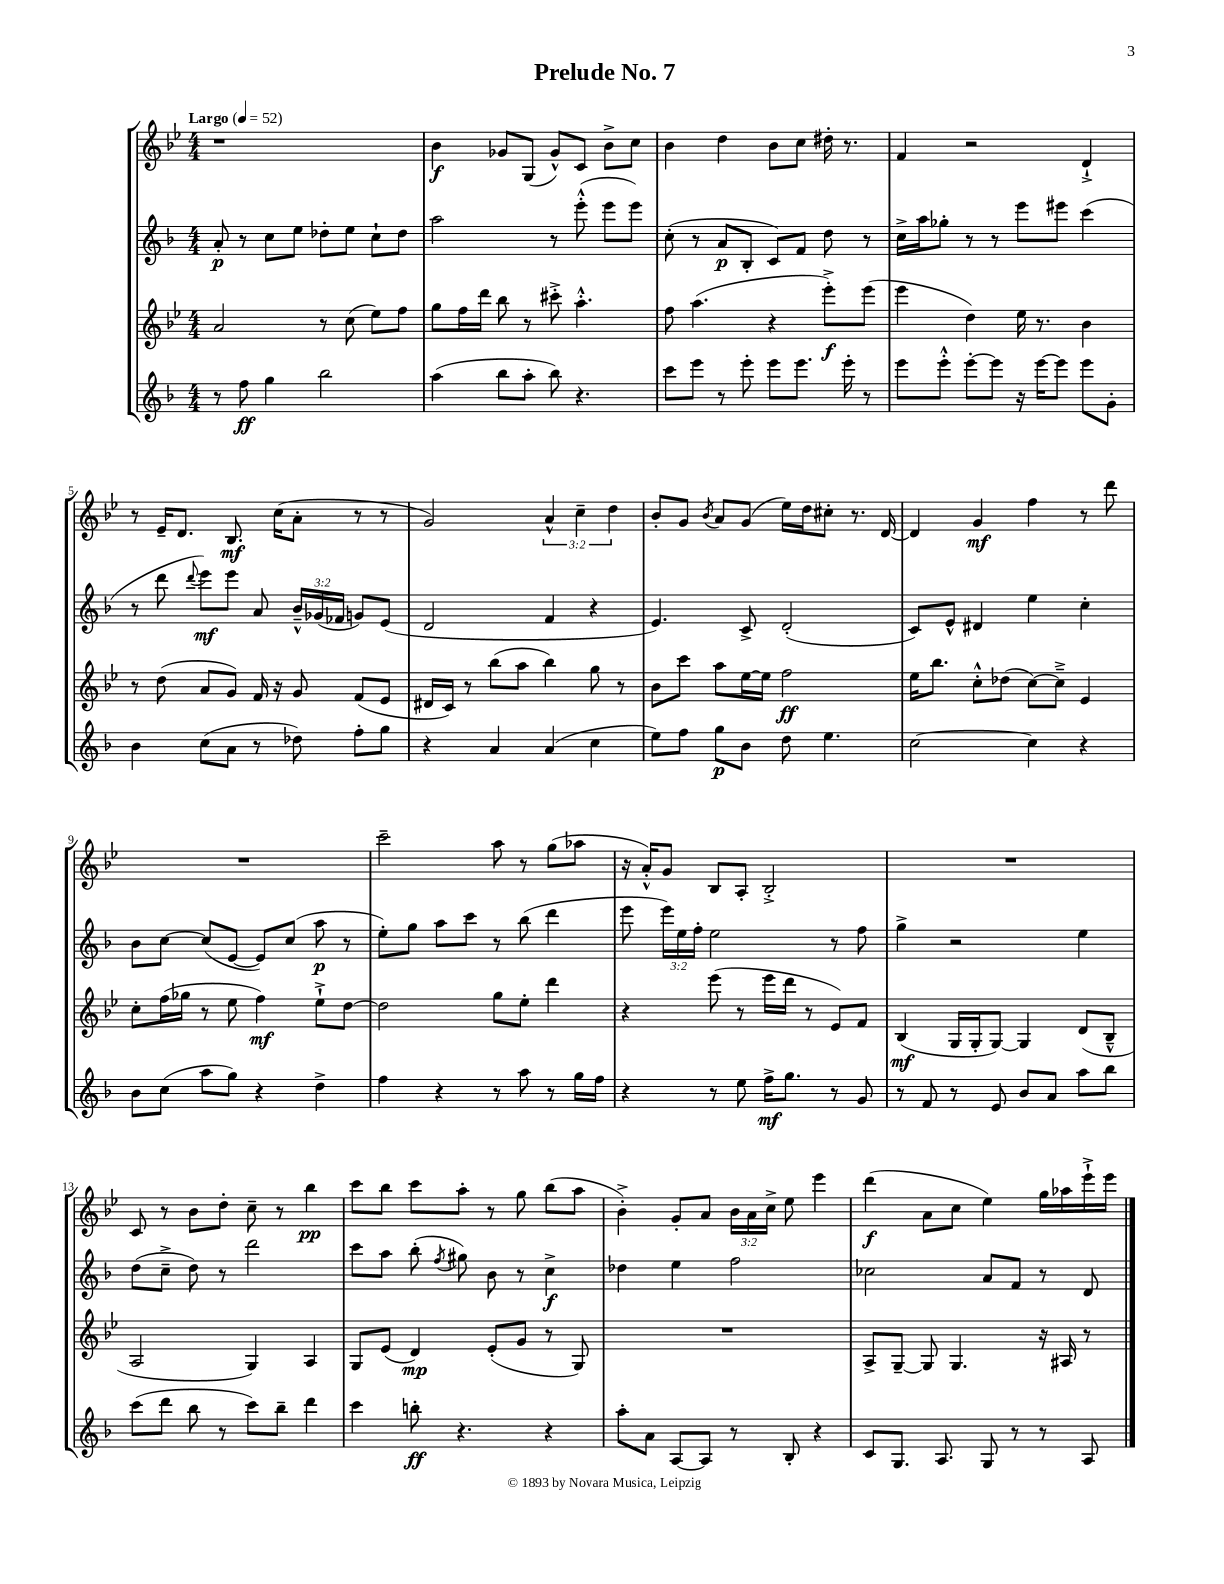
\header { title = "Prelude No. 7" }
<<
\new StaffGroup <<
\new Staff = "s0" {
    \clef treble \key bes \major \numericTimeSignature \time 4/4 \override Staff.TupletNumber.text = #tuplet-number::calc-fraction-text \tempo "Largo" 4 = 52
    \autoBeamOff r1 |
    bes'4\f ges'8[ g8]( ges'8[-^) c'8] bes'8[-> c''8] |
    bes'4 d''4 bes'8[ c''8] dis''16-. r8. |
    f'4 r2 d'4-!-> |
    r8 ees'16[-- d'8.] bes8.\mf c''16[( a'8]-. r8 r8 |
    g'2) \tuplet 3/2 { a'4-^ c''4-- d''4 } |
    bes'8[-. g'8] \acciaccatura { bes'8 } a'8[ g'8]( ees''16[) d''16 cis''8]-. r8. d'16~ |
    d'4 g'4\mf f''4 r8 d'''8 |
    R1 |
    c'''2-- a''8 r8 g''8[( aes''8] |
    r16 a'16[-.-^) g'8] bes8[ a8]-. bes2-.-> |
    R1 |
    c'8 r8 bes'8[ d''8]-. c''8-- r8 bes''4\pp |
    c'''8[ bes''8] c'''8[ a''8]-. r8 g''8 bes''8[( a''8] |
    bes'4-.->) g'8[-. a'8] \tuplet 3/2 { bes'16[ a'16 c''16]-> } ees''8 ees'''4 |
    d'''4\f( a'8[ c''8] ees''4) g''16[ aes''16 ees'''16-!-> ees'''16] \bar "|." |
}
\new Staff = "s1" {
    \clef treble \key f \major \numericTimeSignature \time 4/4 \override Staff.TupletNumber.text = #tuplet-number::calc-fraction-text
    \autoBeamOff a'8-.\p r8 c''8[ e''8] des''8[-. e''8] c''8[-! des''8] |
    a''2 r8 e'''8-.-^( e'''8[ e'''8]) |
    c''8-.( r8 a'8[\p bes8]-. c'8[) f'8] d''8 r8 |
    c''16[-> a''16 ges''8]-. r8 r8 e'''8[ eis'''8] c'''4( |
    r8 d'''8 \appoggiatura { d'''8 } e'''8[\mf) e'''8] a'8 \tuplet 3/2 { bes'16[---^ ges'16( fes'16] } g'8[) e'8]( |
    d'2 f'4 r4 |
    e'4.) c'8-> d'2-.( |
    c'8[) e'8]-^ dis'4 e''4 c''4-. |
    bes'8[ c''8]~ c''8[( e'8]~ e'8[) c''8]( a''8\p r8 |
    e''8[-.) g''8] a''8[ c'''8] r8 bes''8( d'''4 |
    e'''8 \tuplet 3/2 { e'''16[) e''16 f''16]-. } e''2 r8 f''8 |
    g''4-> r2 e''4 |
    d''8[( c''8]---> d''8) r8 d'''2 |
    c'''8[ a''8] bes''8-.( \acciaccatura { f''8 } gis''8) bes'8 r8 c''4->\f |
    des''4 e''4 f''2 |
    ces''2 a'8[ f'8] r8 d'8 \bar "|." |
}
\new Staff = "s2" {
    \clef treble \key bes \major \numericTimeSignature \time 4/4
    \autoBeamOff a'2 r8 c''8( ees''8[) f''8] |
    g''8[ f''16 d'''16] bes''8 r8 cis'''8-.-> a''4.-.-^ |
    f''8 a''4.( r4 ees'''8[-.->\f) ees'''8]( |
    ees'''4 d''4) ees''16 r8. bes'4 |
    r8 d''8( a'8[ g'8]) f'16 r16 g'8 f'8[( ees'8] |
    dis'16[ c'16]) r8 bes''8[( a''8] bes''4) g''8 r8 |
    bes'8[ c'''8] a''8[ ees''16~ ees''16] f''2\ff |
    ees''16[ bes''8.] c''8[-.-^ des''8]( c''8[~) c''8]---> ees'4 |
    c''8[-. f''16( ges''16] r8 ees''8 f''4\mf) ees''8[-!-> d''8]~ |
    d''2 g''8[ ees''8]-. d'''4 |
    r4 ees'''8( r8 ees'''16[ d'''16] r8 ees'8[) f'8] |
    bes4\mf( g16[ g16-. g8]~) g4 d'8[( bes8]---^ |
    a2 g4) a4 |
    g8[ ees'8]( d'4\mp) ees'8[-.( g'8] r8 g8) |
    R1 |
    a8[-> g8]~-- g8 g4. r16 ais16 r8 \bar "|." |
}
\new Staff = "s3" {
    \clef treble \key f \major \numericTimeSignature \time 4/4
    \autoBeamOff r8 f''8\ff g''4 bes''2 |
    a''4( bes''8[ a''8]-. bes''8) r4. |
    c'''8[ e'''8] r8 e'''8-. e'''8[ e'''8.] e'''16-. r8 |
    e'''8[ e'''8]-.-^ e'''8[~-. e'''8] r16 e'''16[~ e'''8] e'''8[ g'8]-. |
    bes'4 c''8[( a'8] r8 des''8) f''8[-. g''8] |
    r4 a'4 a'4( c''4 |
    e''8[) f''8] g''8[\p bes'8] d''8 e''4. |
    c''2~ c''4 r4 |
    bes'8[ c''8]( a''8[ g''8]) r4 d''4-> |
    f''4 r4 r8 a''8 r8 g''16[ f''16] |
    r4 r8 e''8 f''16[->\mf g''8.] r8 g'8 |
    r8 f'8 r8 e'8 bes'8[ a'8] a''8[ bes''8] |
    c'''8[( d'''8] bes''8 r8 c'''8[) bes''8]-- d'''4 |
    c'''4 b''8-.\ff r4. r4 |
    a''8[-. a'8] a8[~ a8] r8 bes8-. r4 |
    c'8[ g8.] a8. g8 r8 r8 a8 \bar "|." |
}
>>
>>
